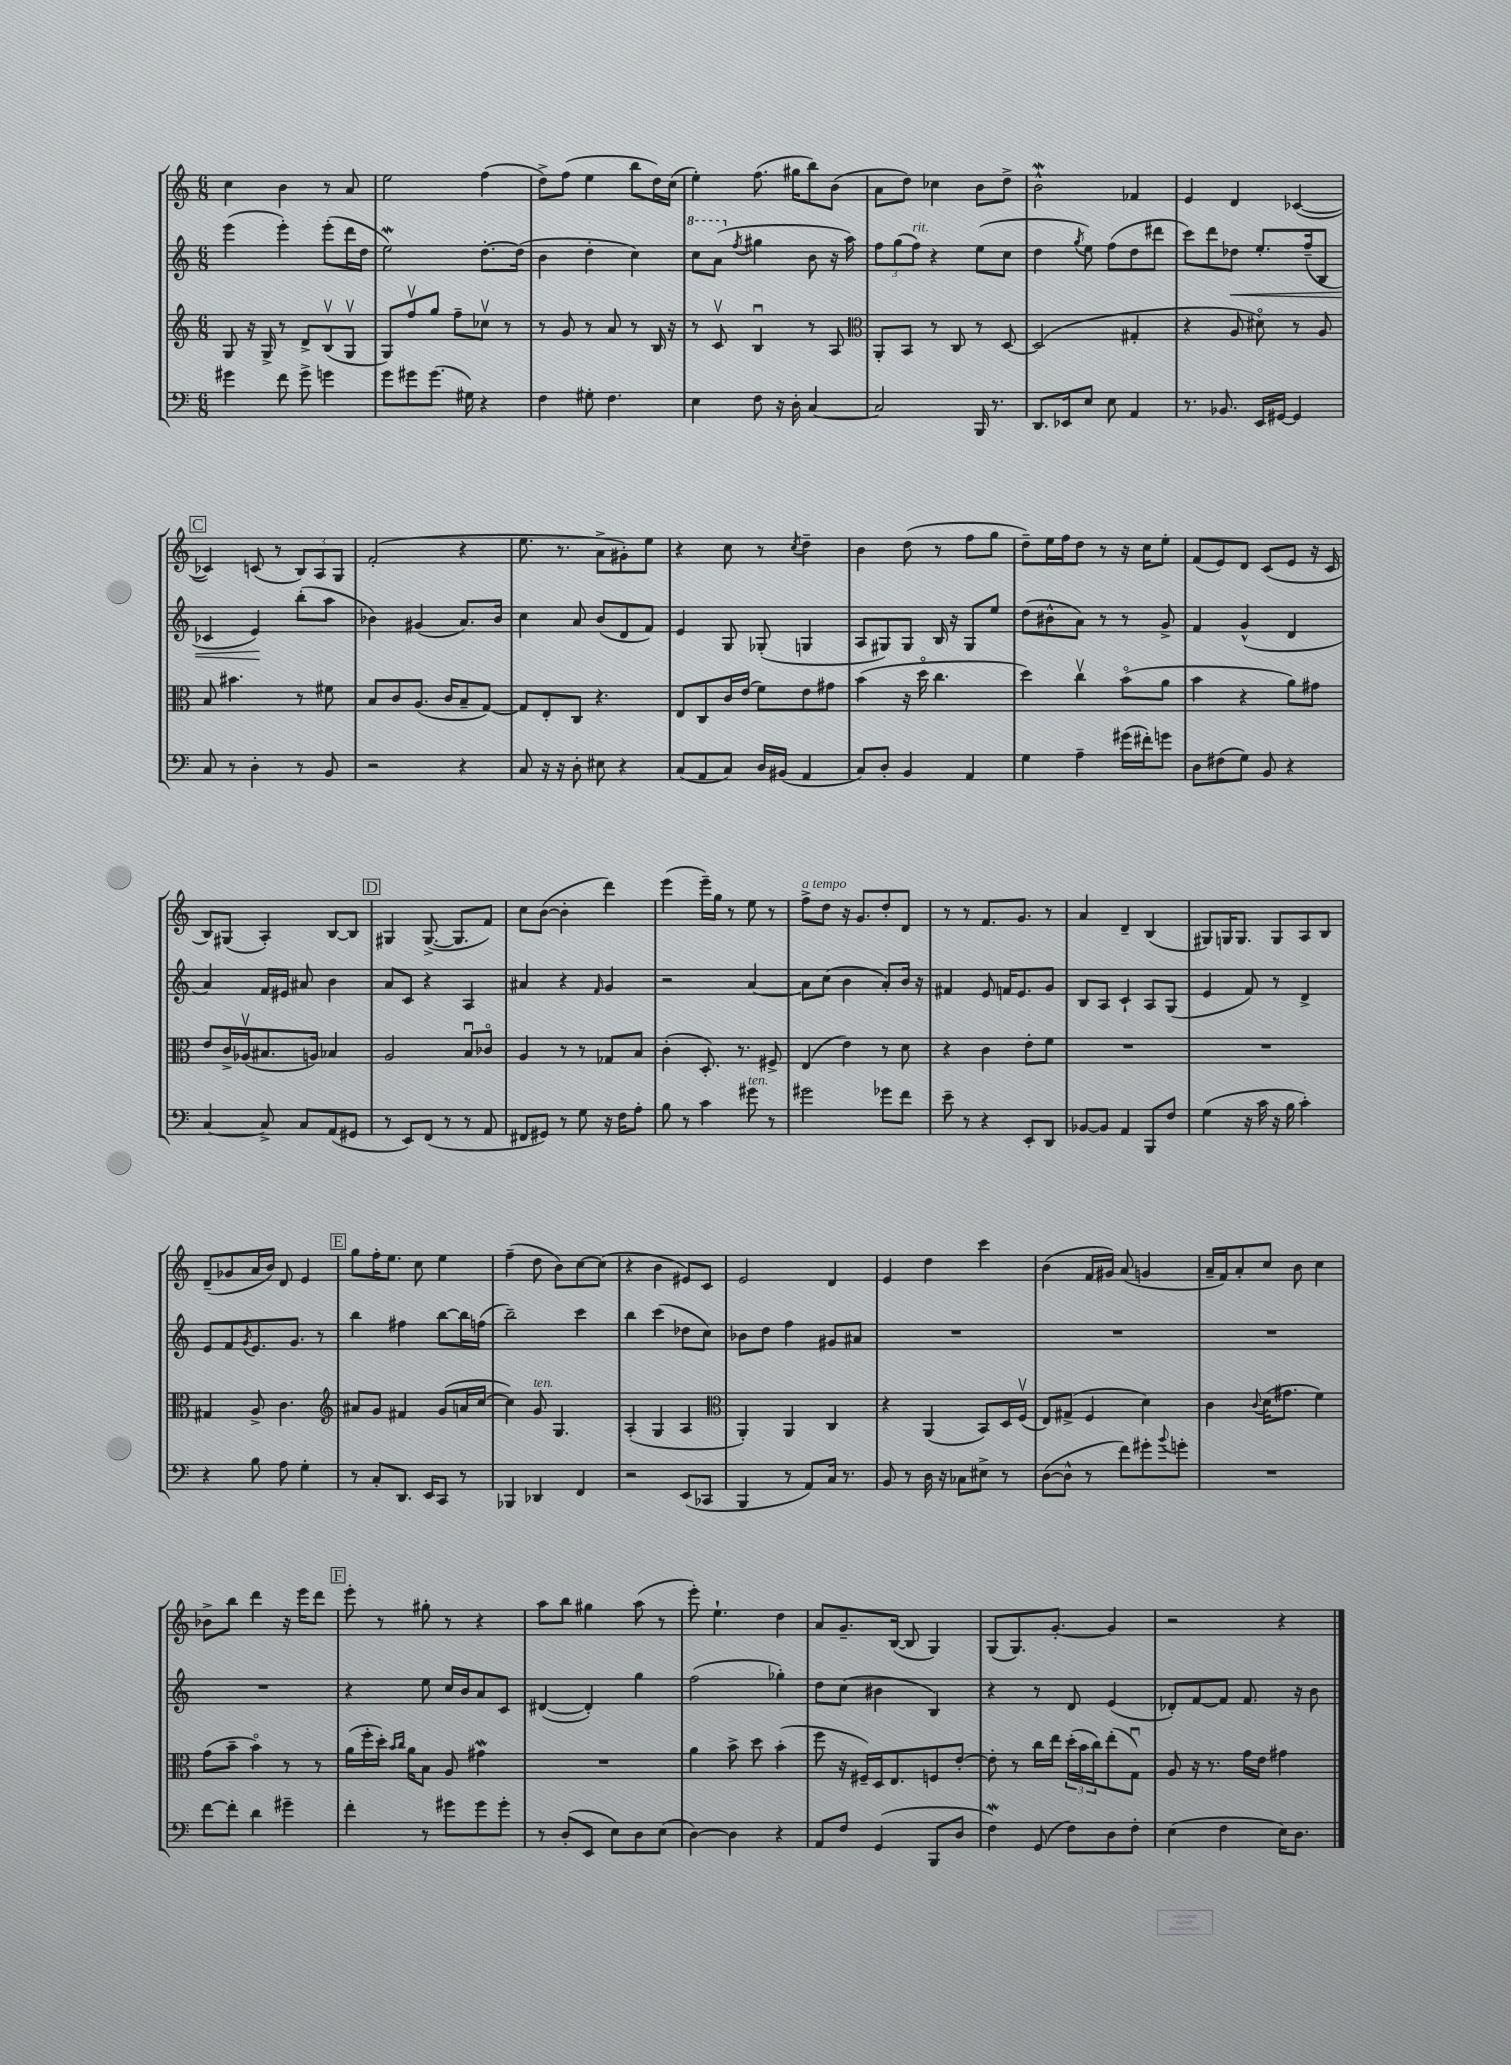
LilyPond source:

<<
\new StaffGroup <<
\new Staff = "s0" {
    \clef treble \key c \major \numericTimeSignature \time 6/8
    c''4 b'4 r8 a'8 |
    e''2 f''4( |
    d''8->) f''8( e''4 b''8 d''16) c''16( |
    e''4-.) f''8.( gis''16 b''8) b'8( |
    a'8 d''8) ces''4 b'8 d''8-> |
    b'2-^\mordent fes'4 |
    e'4 d'4 ces'4~( |
    \mark \markup { \box "C" } ces'4) c'8( r8 \tuplet 3/2 { b8) a8 g8 } |
    f'2-.( r4 |
    e''8. r8. a'8-> gis'8-.) e''8 |
    r4 c''8 r8 \acciaccatura { c''8 } d''4-- |
    b'4 d''8( r8 f''8 g''8 |
    d''8--) e''16 f''16 d''8 r8 r16 c''16 e''8-. |
    f'8( e'8) d'8 c'8( e'8 r16 c'16 |
    b8) gis8( a4-.) b8~ b8 |
    \mark \markup { \box "D" } gis4 gis8.~->( gis8. f'8) |
    c''8 b'8~( b'4-. d'''4) |
    e'''4( e'''16--) g''16 r8 e''8 r8 |
    f''8->^\markup { \italic "a tempo" } d''8 r16 g'8. d''8-. d'8 |
    r8 r8 f'8. g'8. r8 |
    a'4 d'4-- b4( |
    gis8) g16 g8. g8 a8 b8 |
    d'8--( ges'8 a'16 b'16) d'8 e'4 |
    \mark \markup { \box "E" } g''8 f''16-. e''8. c''8 e''4 |
    f''4--( d''8 b'8) c''8~ c''8( |
    r4 b'4 eis'8) c'8 |
    e'2 d'4 |
    e'4 d''4 c'''4 |
    b'4( f'16 gis'16) a'8( g'4 |
    a'16-- f'16) a'8-. c''8 b'8 c''4 |
    bes'8-> b''8 d'''4 r16 e'''16 d'''8 |
    \mark \markup { \box "F" } e'''8-. r8 gis''8-. r8 r4 |
    a''8 b''8 gis''4 a''8( r8 |
    e'''8-.) e''4.-! d''4 |
    a'8 g'8.-- b16~( b8 g4) |
    g8( g8.) g'8.~-. g'4 |
    r2 r4 \bar "|." |
}
\new Staff = "s1" {
    \clef treble \key c \major \numericTimeSignature \time 6/8
    e'''4( e'''4-.) e'''8-.( d'''16 d''16 |
    e''2\mordent) d''8.~-. d''16( |
    b'4 d''4-. c''4) |
    \ottava #1 c'''8 a''8( \ottava #0 \acciaccatura { f''8 } gis''4 b'8 r16 a''16) |
    \tuplet 3/2 { f''8 g''8( f''8^\markup { \italic "rit." }) } r4 e''8( c''8 |
    d''4 \acciaccatura { g''8 } e''8) f''8( d''8 dis'''8 |
    c'''8) d'''8 des''8\< e''8.-. f''16--( b8 |
    \mark \markup { \box "C" } ces'4 e'4\!) b''8-.( a''8 |
    bes'4) gis'4( a'8.) bes'16 |
    c''4 a'8 b'8( d'8 f'8) |
    e'4 g8 ges8-.( g4 |
    a8 gis8) gis8 b16 r16 gis8 e''8 |
    d''8( bis'8-^ a'8) r8 r8 g'8-> |
    f'4 g'4-^( d'4 |
    a'4) f'16 eis'16 ais'8 b'4 |
    \mark \markup { \box "D" } a'8 c'8 r4 a4 |
    ais'4 r4 \grace { f'16 } g'4 |
    r2 a'4~ |
    a'8 c''8( b'4 a'8-.) b'16 r16 |
    fis'4 e'8 f'16 e'8. g'8 |
    b8 a8 c'4-! a8 g8( |
    e'4 f'8) r8 d'4-> |
    e'8 f'8 \acciaccatura { g'8 } e'8. g'8. r8 |
    \mark \markup { \box "E" } b''4 fis''4 b''8~ b''16 f''16( |
    b''2--) c'''4 |
    b''4 c'''4( des''8 c''8) |
    bes'8 d''8 f''4 gis'8 ais'8 |
    R2. |
    R2. |
    R2. |
    R2. |
    \mark \markup { \box "F" } r4 e''8 c''16 b'16 a'8 c'8 |
    dis'4~( dis'4-.) g''4 |
    f''2( ges''4-.) |
    d''8 c''8( bis'4 b4) |
    r4 r8 d'8 e'4( |
    des'8-.) f'8~ f'8 f'8. r16 b'8 \bar "|." |
}
\new Staff = "s2" {
    \clef treble \key c \major \numericTimeSignature \time 6/8
    g8 r16 g16-> r8 d'8-> b8\upbow( g8\upbow |
    g8) f''8\upbow g''8 f''8-- ces''8\upbow r8 |
    r8 g'8 r8 a'8 r8 b16 r16 |
    r8 c'8\upbow b4\downbow r8 a8 |
    \clef alto a,8-. b,8 r8 c8 r8 d8~ |
    d2( gis4-. |
    r4 a8 dis'8\flageolet) r8 a8 |
    \mark \markup { \box "C" } b8 bis'4. r8 fis'8 |
    b8 c'8 a8.( c'16 b8-- g8~) |
    g8 e8-. c8 r4. |
    e8 c8 c'16 e'16( f'8) e'8 gis'8 |
    b'4( r16 d''16\flageolet c''4. |
    d''4) c''4\upbow b'8\flageolet( a'8 |
    b'4 r4 a'8) gis'8 |
    e'8 c'16-> aes16\upbow( bis8. a16) bes4 |
    \mark \markup { \box "D" } a2 b8\downbow ces'8\flageolet |
    a4 r8 r8 ges8 b8 |
    c'4-.( d8.-.) r8. fis8-> |
    e4( e'4) r8 d'8 |
    r4 c'4 e'8-. f'8 |
    R2. |
    R2. |
    gis4 a8-> c'4. |
    \mark \markup { \box "E" } \clef treble ais'8 g'8 fis'4 g'8( a'16 c''16~ |
    c''4) g'8^\markup { \italic "ten." } g4. |
    a4-.( g4 a4 |
    \clef alto a,4-.) a,4 c4 |
    r4 a,4( b,8) d16 f16\upbow( |
    e8) gis8->( f4 d'4) |
    c'4 \appoggiatura { c'8 } d'16( gis'8. f'4) |
    g'8( b'8-- b'4\flageolet) r8 r8 |
    \mark \markup { \box "F" } a'16( f''16-. d''16-.) \grace { b'16 c''16 } a'16 b8 a8 gis'4\mordent |
    R2. |
    a'4 b'8-> d''8 b'4-.( |
    f''8 r16 fis16--) d16 e8. f8 e'8~-. |
    e'8-. r8 c''16 e''16 \tuplet 3/2 { d''16-.( b'16 c''16) } e''8-.( g8\downbow) |
    a8 r16 r8. g'16 e'16 gis'4 \bar "|." |
}
\new Staff = "s3" {
    \clef bass \key c \major \numericTimeSignature \time 6/8
    gis'4 f'8 gis'8-> g'4 |
    g'8 gis'8 gis'8.( gis16) r4 |
    f4 gis8-. f4. |
    e4 f8 r16 d16-. c4~ |
    c2 b,,16 r8. |
    d,8. ees,16 e8 e8 a,4 |
    r8. bes,8. e,16 gis,16~ gis,4 |
    \mark \markup { \box "C" } c8 r8 d4-. r8 b,8 |
    r2 r4 |
    c8 r16 r16 d8-. eis8 r4 |
    c8( a,8 c8) d16 bis,16( a,4 |
    c8) d8-. b,4 a,4 |
    g4 a4-- gis'16( fis'16-.) g'8 |
    d8 fis8( g8) b,8 r4 |
    c4~ c8-> c8 a,8( gis,8 |
    \mark \markup { \box "D" } r8 e,8) f,8( r8 r8 a,8 |
    fis,8 gis,8) r8 g8 r16 f16 a8-. |
    b8 r8 c'4 gis'8^\markup { \italic "ten." } r8 |
    gis'2 ges'8 f'8 |
    e'8-- r8 r4 e,8-. d,8 |
    bes,8~ bes,8 a,4 b,,8 f8 |
    g4( r16 c'16 r16 b16 c'4-.) |
    r4 b8 a8 g4-. |
    \mark \markup { \box "E" } r8 c8-. d,8. e,16 c,8 r8 |
    bes,,4 des,4 f,4 |
    r2 e,8( ces,8 |
    b,,4 r8 a,8) c16 r8. |
    b,8 r8 d16 r16 ces8 eis8-> r8 |
    d8~( d8-^ r8 f'8) gis'8-. \appoggiatura { b'8 } g'8-. |
    R2. |
    f'8~ f'8-. d'4 gis'4-- |
    \mark \markup { \box "F" } f'4-. r8 gis'8 gis'8 gis'8-. |
    r8 d8-.( e,8 e8) d8 e8( |
    d4~) d4 r4 |
    a,8 f8 g,4( b,,8 d8 |
    f4\mordent) g,8( f8) d8 f8-. |
    e4( f4 e16) d8. \bar "|." |
}
>>
>>
\layout { \context { \Score \remove "Bar_number_engraver" } }
